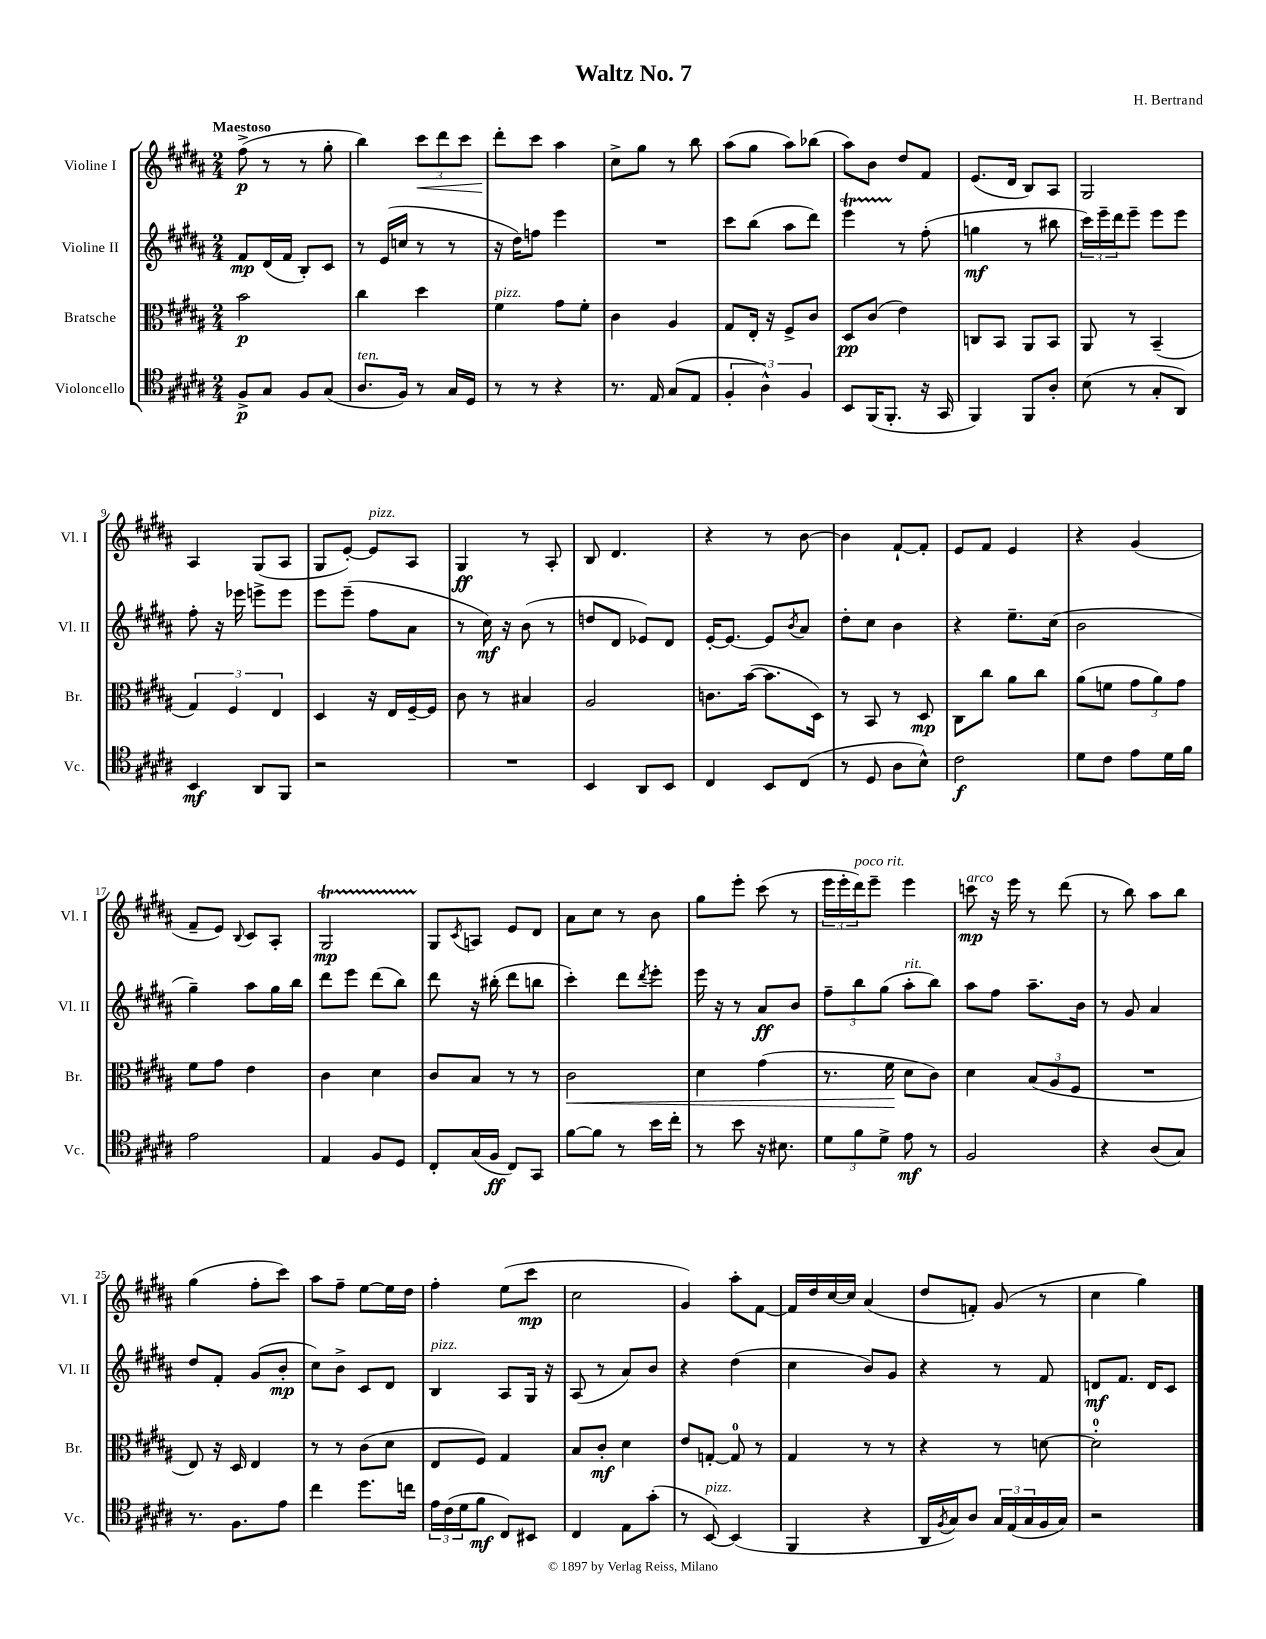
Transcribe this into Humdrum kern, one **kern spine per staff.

**kern	**kern	**kern	**kern
*staff4	*staff3	*staff2	*staff1
*clefC4	*clefC3	*clefG2	*clefG2
*k[f#c#g#d#a#]	*k[f#c#g#d#a#]	*k[f#c#g#d#a#]	*k[f#c#g#d#a#]
*M2/4	*M2/4	*M2/4	*M2/4
8F#^	2b	8f#	(8ff#^
8G#	.	(16d#	8r
.	.	16f#	.
8F#	.	8B')	8r
(8G#	.	8c#	8gg#'
=	=	=	=
8.A#	4cc#	8r	4bb)
.	.	(16e	.
16F#)	.	16cc	.
8r	4dd#	8r	12ccc#
.	.	.	12ddd#
16G#	.	8r	.
.	.	.	12ccc#
16D#	.	.	.
=	=	=	=
8r	4f#	16r	8ddd#'
.	.	16dd#)	.
8r	.	8ff	8ccc#
4r	8g#	4eee	4aa#
.	8f#'	.	.
=	=	=	=
8.r	4c#	2r	8cc#^
.	.	.	8gg#
16E	.	.	.
(8G#	4A#	.	8r
8E	.	.	8bb
=	=	=	=
6F#'	8G#	8ccc#	(8aa#
.	16E'	(8bb	8gg#
6A#^^)	.	.	.
.	16r	.	.
.	8F#^	8aa#	8aa#)
6F#	.	.	.
.	8c#	8ddd#)	(8bb-
=	=	=	=
8BB	8D#	4eee	8aa#)
(16FF#	(8c#	.	8b
8.FF#'	.	.	.
.	4e)	8r	8dd#
16r	.	(8ff#'	8f#
16GG#	.	.	.
=	=	=	=
4FF#)	8C	4gg	(8.e
.	8BB	.	.
.	.	.	16d#
8FF#	8AA#	8r	8B)
8A#'	8BB	8bb#	8A#
=	=	=	=
(8B	8AA#	24ccc#)	2G#
.	.	24eee~	.
.	.	24ddd#	.
8r	8r	8eee~	.
8G#'	(4BB~	8eee	.
8AA#)	.	8eee	.
=	=	=	=
4BB	6G#)	8ff#'	4A#
.	.	16r	.
.	6F#	.	.
.	.	16eee-	.
8AA#	.	8eee^	(8G#
.	6E	.	.
8FF#	.	8eee	8A#
=	=	=	=
2r	4D#	8eee	8G#
.	.	(8eee~	[8e')
.	16r	8ff#	8e]
.	16E	.	.
.	[16F#~	8a#	8A#
.	16F#]	.	.
=	=	=	=
2r	8c#	8r	4G#
.	8r	16cc#)	.
.	.	16r	.
.	4B#	(8b	8r
.	.	8r	8A#'
=	=	=	=
4BB	2A#	8dd	8B
.	.	8d#	4.d#
8AA#	.	8e-)	.
8BB	.	8d#	.
=	=	=	=
4C#	8.c	[16e'	4r
.	.	8.e_	.
.	([16b	.	.
8BB	8.b]	8e]	8r
.	.	8qb	.
(8C#	.	8a#	[8b
.	16D#)	.	.
=	=	=	=
8r	8r	8dd#'	4b]
8D#	8BB	8cc#	.
8A#	8r	4b	[8f#`
8B^^)	8D#	.	8f#']
=	=	=	=
2c#	8C#	4r	8e
.	8cc#	.	8f#
.	8a#	8.ee~	4e
.	8cc#	.	.
.	.	(16cc#	.
=	=	=	=
8d#	(8a#	2b	4r
8c#	8f	.	.
8e	12g#	.	(4g#
.	12a#)	.	.
16d#	.	.	.
.	12g#	.	.
16f#	.	.	.
=	=	=	=
2e	8f#	4gg#~)	8f#~
.	8g#	.	8e)
.	.	.	8qqB
.	4e	8aa#	8c#
.	.	16gg#	8A#'
.	.	16bb	.
=	=	=	=
4E	4c#	8ddd#	2G#
.	.	8eee	.
8F#	4d#	(8ddd#	.
8D#	.	8bb)	.
=	=	=	=
8C#'	8c#	8ddd#	8G#
.	.	.	8qc#
(16G#	8B	16r	8A
16F#	.	(16bb#'	.
8C#)	8r	8ddd#	8e
8GG#	8r	8bb	8d#
=	=	=	=
[8f#	2c#	4ccc#')	8a#
8f#]	.	.	8cc#
8r	.	8ddd#	8r
.	.	8qddd#	.
16b	.	8eee'	8b
16cc#'	.	.	.
=	=	=	=
8r	4d#	16eee	8gg#
.	.	16r	.
8b	.	8r	8eee'
16r	(4g#	8a#	(8ccc#
8.B#	.	.	.
.	.	8b	8r
=	=	=	=
12d#	8.r	12ff#~	24eee
.	.	.	24eee'
12f#	.	12bb	24ddd#)
.	.	.	8eee~
12d#^	.	(12gg#	.
.	16f#	.	.
8e	8d#	8aa#'	4eee
8r	8c#)	8bb)	.
=	=	=	=
2F#	4d#	8aa#	8ccc
.	.	8ff#	16r
.	.	.	16eee
.	(12B	8.aa#~	8r
.	12A#	.	.
.	.	.	(8ddd#
.	12F#	.	.
.	.	16b	.
=	=	=	=
4r	2r	8r	8r
.	.	8g#	8bb)
(8A#	.	4a#	8aa#
8G#)	.	.	8bb
=	=	=	=
8.r	8E)	8dd#	(4gg#
.	16r	8f#'	.
8.F#	16D#	.	.
.	4E	(8g#	8ff#'
8e	.	8b'	8ccc#)
=	=	=	=
4cc#	8r	8cc#)	8aa#
.	8r	8b^	8ff#~
8.dd#	(8c#	8c#	[8ee
.	8d#	8d#	16ee]
16cc	.	.	16dd#
=	=	=	=
24e	8E	4B	4ff#'
(24c#	.	.	.
24d#	.	.	.
8f#	8F#)	.	.
8C#)	4G#	8A#	(8ee
8BB#	.	16G#	8ccc#
.	.	16r	.
=	=	=	=
4C#	8B	(8A#	2cc#
.	8c#'	8r	.
8E	4d#	8a#)	.
(8g#'	.	8b	.
=	=	=	=
8r	8e	4r	4g#)
[8BB)	[8G'	.	.
(4BB]	8G]	(4dd#	8aa#'
.	8r	.	[8f#
=	=	=	=
4FF#	4G#	4cc#	16f#]
.	.	.	16dd#
.	.	.	[16cc#
.	.	.	16cc#]
4r	8r	8b)	(4a#
.	8r	8g#	.
=	=	=	=
16AA#	4r	4r	8dd#
8qF#	.	.	.
16G#)	.	.	.
8A#	.	.	8f')
24G#	8r	8r	(8g#
(24E	.	.	.
24G#	.	.	.
16F#	[8d	8f#	8r
16G#)	.	.	.
=	=	=	=
2r	2d']	8d	4cc#
.	.	8.f#	.
.	.	.	4gg#)
.	.	16d	.
.	.	8c#	.
==	==	==	==
*-	*-	*-	*-
